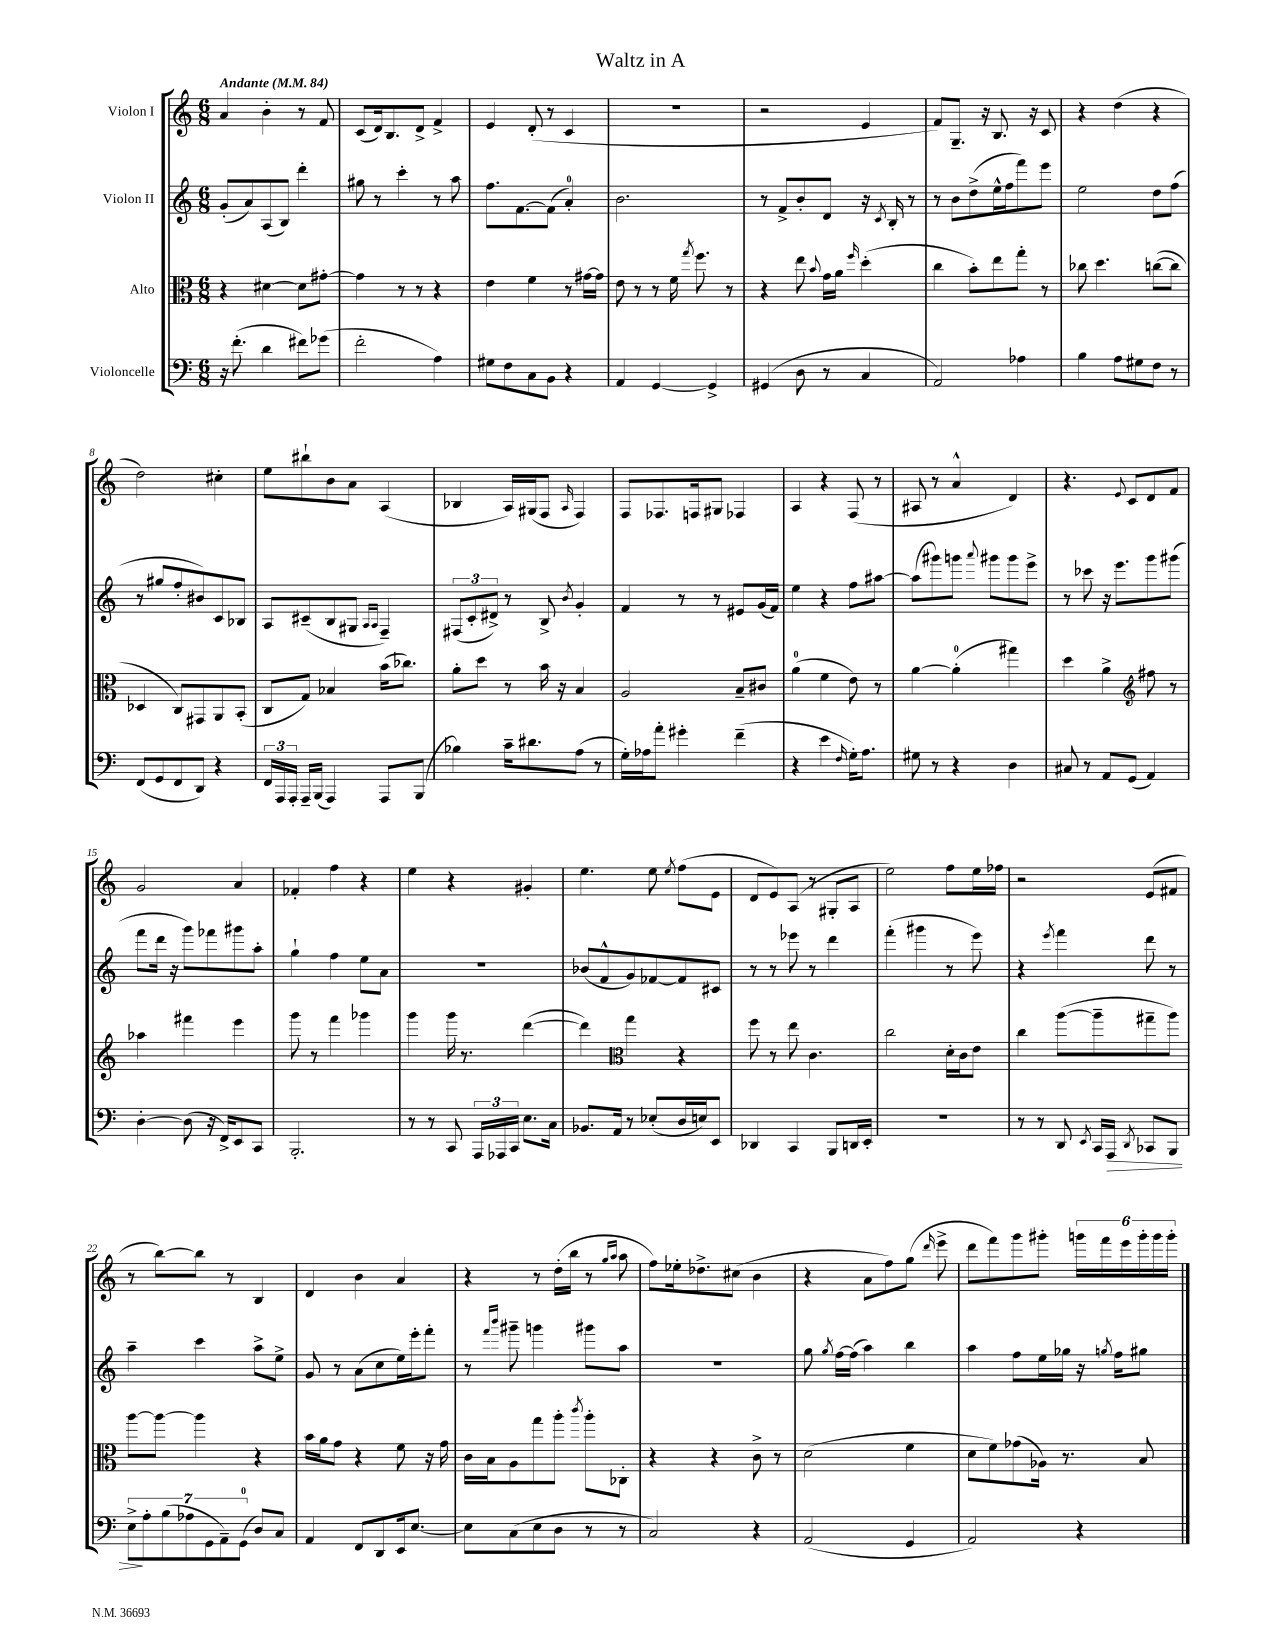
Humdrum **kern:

**kern	**dynam	**kern	**kern	**kern
*part4	*part4	*part3	*part2	*part1
*staff4	*staff4	*staff3	*staff2	*staff1
*I"Violoncelle	*	*I"Alto	*I"Violon II	*I"Violon I
*clefF4	*	*clefC3	*clefG2	*clefG2
*k[]	*	*k[]	*k[]	*k[]
*M6/8	*	*M6/8	*M6/8	*M6/8
*MM84	*	*MM84	*MM84	*MM84
=1	=1	=1	=1	=1
!	!	!	!	!LO:TX:a:B:t=Andante
16r	.	4r	(8g'/L	4a/
(8.f'\	.	.	.	.
.	.	.	8a/)	.
4d\	.	[4d#X\	(8A/	4b'\
.	.	.	8B/J)	.
8f#X\L)	.	8d#\L]	4ddd'\	8r
(8g-X\J	.	[8g#X'\J	.	8f/
=2	=2	=2	=2	=2
2f'\	.	4g#\]	8gg#X\	(8c/L
.	.	.	8r	16d/k)
.	.	.	.	8.B/
.	.	8r	4ccc'\	.
.	.	8r	.	8d^/J
4A\)	.	4r	8r	4f^/
.	.	.	8aa\	.
=3	=3	=3	=3	=3
8G#X\L	.	4e\	8.ff\L	4e/
8F\	.	.	.	.
.	.	.	[8.f\	.
8C\	.	4f\	.	(8d'/
8BB\J	.	.	(8f\J]	8r
4r	.	8r	4a'/)	4c/
.	.	[16g#X\LL	.	.
.	.	16g#\JJ]	.	.
=4	=4	=4	=4	=4
4AA/	.	8e\	2.b\	2.r
.	.	8r	.	.
[4GG/	.	8r	.	.
.	.	16f\	.	.
.	.	8qgg/	.	.
.	.	8.ff\	.	.
4GG^/]	.	.	.	.
.	.	8r	.	.
=5	=5	=5	=5	=5
(4GG#X/	.	4r	8r	2r
.	.	.	8f^/L	.
8D\	.	8ee\	8b'/	.
.	.	8qqb/	.	.
8r	.	16g\LL	8d/J	.
.	.	16a\JJ	.	.
.	.	16qqff/	.	.
4C/	.	(4dd'\	16r	4e/
.	.	.	8qc/	.
.	.	.	16B'/	.
.	.	.	8r	.
=6	=6	=6	=6	=6
2AA/)	.	4cc\	8r	8f/L)
.	.	.	8b\L	8.G~/J
.	.	8b'\L)	(8dd^\	.
.	.	.	.	16r
.	.	8ee\	16ee^^\L	8.B/
.	.	.	16ff\J	.
4A-X\	.	8gg'\J	8fff\)	.
.	.	.	.	16r
.	.	8r	8eee\J	8c/
=7	=7	=7	=7	=7
4B\	.	8cc-X\	2ee\	4r
.	.	4.dd\	.	.
8A\L	.	.	.	(4dd\
8G#X\	.	.	.	.
8F\J	.	([8ccn\L	8dd\L	4r
8r	.	8cc\J]	(8ff\J	.
!!LO:LB:g=z
=8	=8	=8	=8	=8
(8FF/L	.	4D-X/	8r	2dd\)
8GG/	.	.	8gg#X/L	.
8FF/	.	8C/L)	8ff'/	.
8DD/J)	.	8GG#X/	8b#X/)	.
4r	.	8AA/	8c/	4cc#X'\
.	.	(8BB'/J	8B-X/J	.
=9	=9	=9	=9	=9
24FF/LL	.	8C/L	8A/L	8ee\L
24AAA/	.	.	.	.
24AAA'/JJ	.	.	.	.
16AAA~/LL	.	8G/J)	(8c#X~/	8bb#X`\
(16BBB/JJ	.	.	.	.
4AAA/)	.	4B-X/	8B/	8b\
.	.	.	8G#X/J	8a\J
.	.	.	16qqA/LL	.
.	.	.	16qqA/JJ	.
8AAA/L	.	(16b\KL	4F~/)	(4A/
.	.	8.cc-X\J)	.	.
(8BBB/J	.	.	.	.
=10	=10	=10	=10	=10
4B-X\)	.	8a'\L	(12F#X/L	4B-X/
.	.	.	12c'/	.
.	.	8dd\J	.	.
.	.	.	12d#X^/J)	.
16c~\KL	.	8r	8r	16A/LL)
8.d#X\	.	.	.	(16G#X/J
.	.	16b\	8B^/	8F/J
.	.	16r	.	.
.	.	.	8qb/	16qqA/
(8A\J	.	4B/	4g'/	4F/)
8r	.	.	.	.
=11	=11	=11	=11	=11
16G'\LL)	.	2A/	4f/	8F/L
16A-X\J	.	.	.	.
8a'\J	.	.	.	8.F-X/
4g#X'\	.	.	8r	.
.	.	.	.	16Fn/k
.	.	.	8r	8G#X/J
(4f~\	.	8B~/L	8e#X/L	4F-X/
.	.	8c#X/J	(16g/L	.
.	.	.	16f/JJ)	.
=12	=12	=12	=12	=12
4r	.	(4a\	4ee\	4A/
4e\	.	4f\	4r	4r
16qqF/	.	.	.	.
16G'\KL)	.	8e\)	8ff\L	(8F/
8.A\J	.	.	.	.
.	.	8r	[8aa#X\J	8r
=13	=13	=13	=13	=13
8G#X\	.	[4a\	(8aa#\L]	8A#X/
8r	.	.	8ggg#X\)	8r
4r	.	(4a'\]	8gggn\J	4a^^/
.	.	.	8qqaaa/	.
.	.	.	8ggg#X\L	.
4D\	.	4gg#X\)	8ggg#\	4d/)
.	.	.	8eee^\J	.
=14	=14	=14	=14	=14
8C#X/	.	4dd\	8r	4.r
8r	.	.	8ccc-X\	.
8AA/L	.	4a^\	16r	.
.	.	.	8.eee\L	.
.	.	.	.	8qqe/
(8GG/J	.	.	.	8c/L
*	*	*clefG2	*	*
4AA/)	.	8ff#X\	8ggg\	8d/
.	.	8r	(8ggg#X\J	8f/J
!!LO:LB:g=z
=15	=15	=15	=15	=15
[4D'\	.	4aa-X\	8fff\L	2g/
.	.	.	16ddd\Jk	.
.	.	.	16r	.
(8D\]	.	4fff#X\	8ggg\L)	.
16r	.	.	8fff-X\	.
16FF^/KL)	.	.	.	.
8EE/	.	4eee\	8ggg#X\	4a/
8CC/J	.	.	8aa'\J	.
=16	=16	=16	=16	=16
2.BBB'/	.	8ggg\	4gg`\	4f-X'/
.	.	8r	.	.
.	.	4fff\	4ff\	4ff\
.	.	4ggg-X\	8ee\L	4r
.	.	.	8a\J	.
=17	=17	=17	=17	=17
8r	.	4ggg\	2.r	4ee\
8r	.	.	.	.
8CC/	.	16ggg\	.	4r
.	.	8.r	.	.
24AAA/LL	.	.	.	.
24AAA-X/	.	.	.	.
24CC/JJ	.	.	.	.
8.E\L	.	([4ddd\	.	4g#X'/
16C\Jk	.	.	.	.
=18	=18	=18	=18	=18
8.BB-X/L	.	4ddd\])	(8b-X/L	4.ee\
.	.	.	8f^^/	.
16AA/Jk	.	.	.	.
*	*	*clefC3	*	*
8r	.	4gg\	8g/)	.
(8E-X'/L	.	.	[8f-X/	8ee\
.	.	.	.	8qee/
16D/L	.	4r	8f-/]	(8ff\L
16En/J)	.	.	.	.
8EE/J	.	.	8c#X/J	8e\J
=19	=19	=19	=19	=19
4DD-X/	.	8ff\	8r	8d/L
.	.	8r	8r	8e/)
4CC/	.	8ee\	8eee-X\	(8A/J
.	.	4.c\	8r	8r
8BBB/L	.	.	4ddd\	8G#X'/L
16DDn/L	.	.	.	8A/J
16EE'/JJ	.	.	.	.
=20	=20	=20	=20	=20
2.r	.	2cc\	(4fff'\	2ee\)
.	.	.	4ggg#X\	.
.	.	16d'\LL	8r	8ff\L
.	.	16c\J	.	.
.	.	8e\J	8eee\)	16ee\L
.	.	.	.	16ff-X\JJ
=21	=21	=21	=21	=21
8r	.	4cc\	4r	2r
8r	.	.	.	.
.	.	.	8qeee/	.
8DD/	.	([8aa\L	4fff\	.
8qEE/	.	.	.	.
16CC/LL	.	8aa~\]	.	.
!	!LO:HP:b	!	!	!
16AAA/JJ	>	.	.	.
8qDD/	.	.	.	.
8CC-X/L	.	8gg#X~\	8ddd\	(8e/L
8BBB/J	.	8aa\J)	8r	8f#X/J
!!LO:LB:g=z
=22	=22	=22	=22	=22
14E^\L	.	[8aa\L	4aa~\	8r
14A'\	]	.	.	.
.	.	8aa\J_	.	[8bb\L)
(14B\	.	.	.	.
14A-X\	.	.	.	.
.	.	4aa\]	4ccc\	8bb\J]
14GG\	.	.	.	.
14AA~\)	.	.	.	.
.	.	.	.	8r
(14GG\J	.	.	.	.
8D/L)	.	4r	8aa^\L	4B/
8C/J	.	.	8ee^\J	.
=23	=23	=23	=23	=23
4AA/	.	16b\LL	8g/	4d/
.	.	16a\J	.	.
.	.	8g\J	8r	.
8FF/L	.	4r	(8a\L	4b\
8DD/	.	.	8cc\	.
16EE/k	.	8f\	16ee\L)	4a/
[8.E/J	.	.	16eee'\J	.
.	.	16r	8fff'\J	.
.	.	16g\	.	.
=24	=24	=24	=24	=24
8E\L]	.	16c\LL	8r	4r
.	.	16B\J	.	.
.	.	.	16qqfff/LL	.
.	.	.	16qqbbb/JJ	.
(8C\	.	8A\	8ggg#X~\	.
8E\	.	8gg\	4gggn\	8r
8D\J	.	8aa'\J	.	(16dd'\LL
.	.	.	.	16bb\JJ
.	.	8qccc/	.	.
8r	.	8aa'\L	8ggg#X\L	8r
.	.	.	.	16qqgg/LL
.	.	.	.	16qqaa/JJ
8r	.	8C-X'\J	8aa\J	8aa\
=25	=25	=25	=25	=25
2C/)	.	4r	2.r	8ff\L)
.	.	.	.	16ee-X'\k
.	.	.	.	8.dd-X^\
.	.	4r	.	.
.	.	.	.	(8cc#X\J
4r	.	8c^\	.	4b\
.	.	8r	.	.
=26	=26	=26	=26	=26
(2AA/	.	(2d\	8gg\	4r
.	.	.	8qgg/	.
.	.	.	[16ff\LL	.
.	.	.	(16ff\JJ]	.
.	.	.	4aa\)	8a\L
.	.	.	.	8ff\)
4GG/	.	4f\	4bb\	(8gg\J
.	.	.	.	16qqddd/
.	.	.	.	8eee^\
=27	=27	=27	=27	=27
2AA/)	.	8d\L	4aa\	8ddd\L
.	.	8f\)	.	8fff\)
.	.	(8g-X\	8ff\L	8ggg\
.	.	16A-X\Jk)	16ee\L	8ggg#X'\J
.	.	8.r	16gg-X\JJ	.
4r	.	.	16r	24gggn\LL
.	.	.	.	24fff\
.	.	.	8qggn/	.
.	.	.	16ff\KL	.
.	.	.	.	24eee\
.	.	8B/	8gg#X\J	24ggg'\
.	.	.	.	24ggg\
.	.	.	.	24ggg'\JJ
==	==	==	==	==
*-	*-	*-	*-	*-
